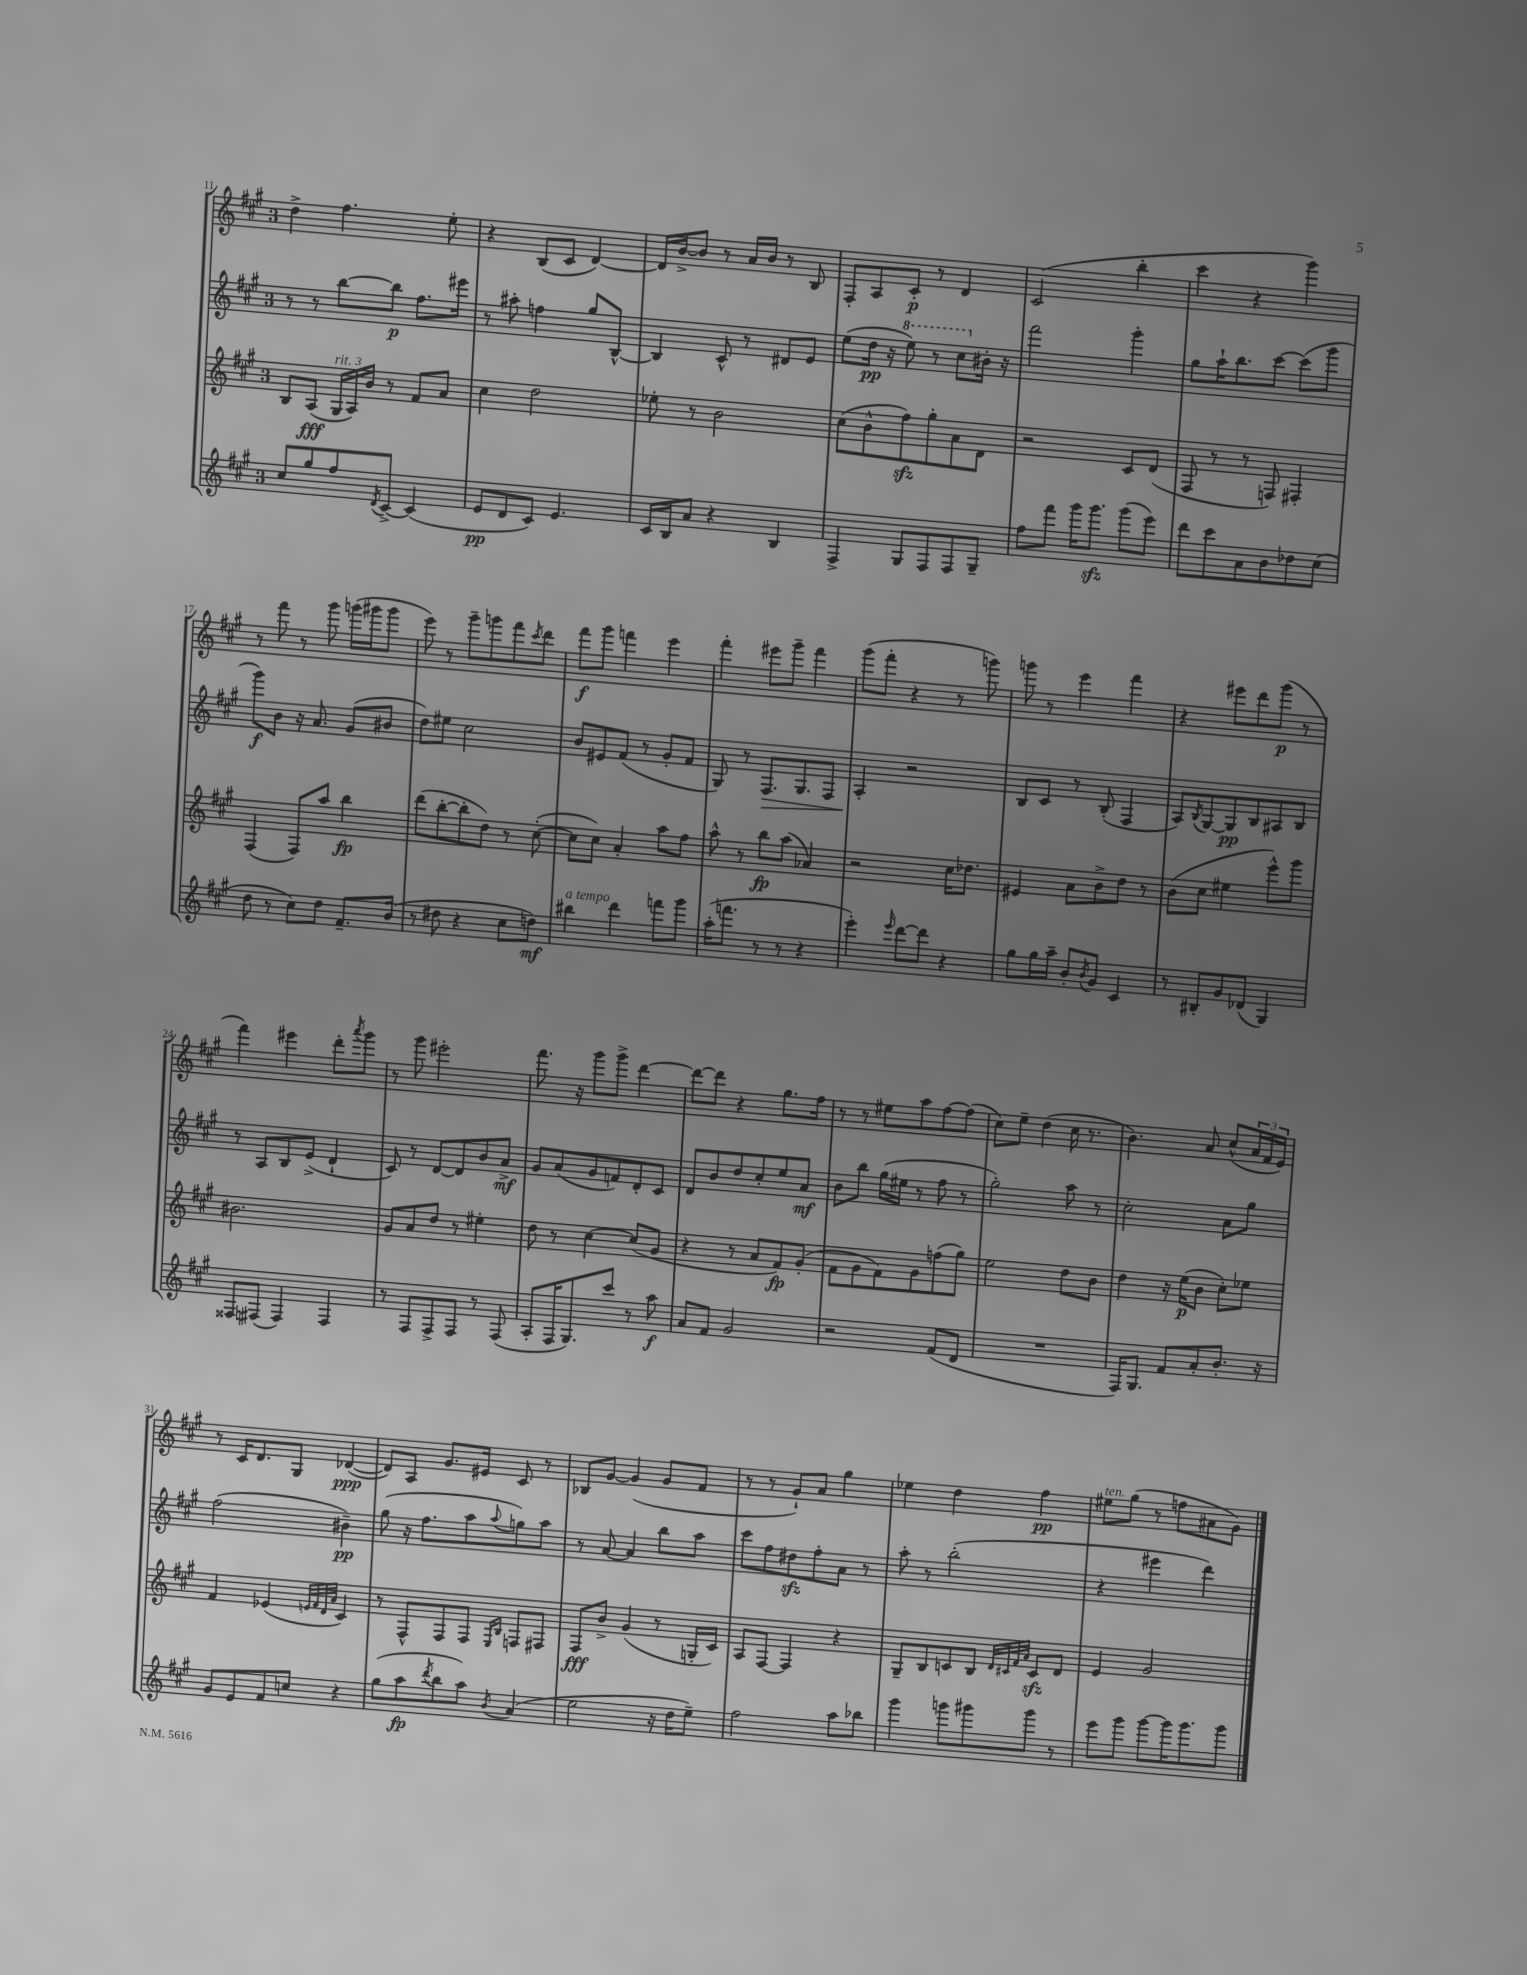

**kern	**kern	**kern	**kern
*staff4	*staff3	*staff2	*staff1
*clefG2	*clefG2	*clefG2	*clefG2
*k[f#c#g#]	*k[f#c#g#]	*k[f#c#g#]	*k[f#c#g#]
*M3/4	*M3/4	*M3/4	*M3/4
8cc#	8B	8r	4dd^
8gg#	(8A	8r	.
8ff#	24G#	[8bb	4.ff#
.	24A)	.	.
.	24b	.	.
8qd	.	.	.
[8c#^	8r	8bb]	.
(4c#]	8f#	8.ff#	.
.	8a	.	8ee'
.	.	16eee#	.
=	=	=	=
8e	4cc#	8r	4r
8d	.	8aa#'	.
8c#)	2dd	4ff	(8B
4.e	.	.	8c#
.	.	8gg#	[4d)
.	.	[8B^^	.
=	=	=	=
16c#	8ee-'	4B]	16d]
16B	.	.	[16b^
8a	8r	.	8b]
4r	2b	8c#^^	8r
.	.	8r	16a
.	.	.	16b
4B	.	8d#	8r
.	.	8e	8B
=	=	=	=
4F#^	(8cc#	(8ee	8F#'
.	8b^^	16dd	8A
.	.	16r	.
8G#	8ff#)	8eee)	8c#'
8F#	8gg#'	8r	8r
8F#	8a	8ccc#	4d
8G#~	8d	16b#'	.
.	.	16r	.
=	=	=	=
8ff#	2r	2fff#	(2c#
8fff#	.	.	.
16ggg#	.	.	.
8.ggg#	.	.	.
(8ggg#	8c#	4ggg#'	4bb'
8eee)	(8d	.	.
=	=	=	=
8ddd	8F#	8gg#	4ccc#
8ccc#	8r	16aa`	.
.	.	8.bb	.
8a	8r	.	4r
8b	8F)	[8ccc#	.
8dd-	4F#'	(8ccc#]	4ggg#)
(8cc#	.	8ggg#	.
=	=	=	=
8dd	(4F#	8ggg#)	8r
8r	.	8b	8fff#
8cc#)	8F#)	16r	8r
.	.	8.a	.
8dd	8aa	.	8ggg#
8.f#~	4bb	(8g#	(16ggg
.	.	.	16ggg#
.	.	8b#	8ggg#
(16b	.	.	.
=	=	=	=
8r	(8ddd	8dd)	8eee)
8dd#	[8bb'	8ee#	8r
4r	8bb']	2cc#	8ggg#~
.	8dd)	.	8ggg
8cc#	8r	.	8fff#
.	.	.	8qccc#
8dd)	([8cc#'	.	8ddd
=	=	=	=
4bb#	8cc#]	8b	8fff#
.	8cc#)	8e#	8ggg#
4ddd	4a'	(8f#	4fff
.	.	8r	.
8fff	8aa	8g#'	4eee
8ggg#	8ff#	8f#	.
=	=	=	=
(16aa'	8aa^^	8G#)	4fff#'
8.fff	.	.	.
.	8r	8r	.
8r	8bb	8.F#	8eee#
8r	(8aa	.	8ggg#~
.	.	8.G#	.
4r	4a-)	.	4fff#
.	.	8F#	.
=	=	=	=
4eee')	2r	4A'	(8ggg#
.	.	.	8fff#'
16qqeee	.	.	.
[8ddd	.	2r	4r
8ddd]	.	.	.
4r	16cc#	.	8r
.	8.dd-	.	.
.	.	.	8ggg)
=	=	=	=
8gg#	4e#	8B	8ggg
16gg#	.	8c#	8r
16aa~	.	.	.
8b'	8a	8r	4eee
8qb	.	.	.
8g#	8b^	(8B'	.
4c#	8dd	4F#	4fff#
.	8r	.	.
=	=	=	=
8r	(8b	8A)	4r
.	.	8qB	.
8B#'	8cc#	[8G#	.
8g#	4ee#	8G#]	8eee#
(8d-	.	8B	8ddd
4G#)	8eee^^)	8A#	(8ggg#
.	8ggg#	8B	8r
=	=	=	=
8F##	2.b#	8r	4fff#)
(8F#	.	8A	.
4F#)	.	8B	4eee#
.	.	(8e^	.
4F#	.	4d`	8ddd'
.	.	.	8qaaa
.	.	.	8ggg#
=	=	=	=
8r	8g#	8c#)	8r
8F#	8a	8r	8ggg#
8F#^	8dd	[8d	2eee#'
8F#	8r	8d]	.
8r	4ee#'	8b	.
(8F#	.	8a^	.
=	=	=	=
8A'	8dd	8g#	8.fff#
16F#	8r	(8a	.
8.G#)	.	.	16r
.	[4cc#	8g#	8ggg#
8ccc#	.	8f)	8ggg#^
8r	(8cc#]	8d'	[4ddd
8aa	8g#	8c#	.
=	=	=	=
8a	4r	8d	8ddd_
8f#	.	8b	8ddd]
2g#	8r	8dd	4r
.	8a	8cc#'	.
.	8f#)	8ee	8.gg#
.	(8g#'	8a	.
.	.	.	16ff#
=	=	=	=
2r	8f#	8b	8r
.	8g#	8bb	8r
.	8f#)	(16gg#	8ee#
.	.	16ee#	.
.	8g#	8r	8aa
(8f#	(8ff	8ff#	[8ff#
8d	8gg#)	8r	(8ff#]
=	=	=	=
2.r	2ee	2gg#')	8cc#)
.	.	.	8ee~
.	.	.	(4dd
.	8dd	8aa	16cc#
.	.	.	8.r
.	8b	8r	.
=	=	=	=
16F#)	4dd	2cc#'	4.b)
8.G#	.	.	.
8f#	16r	.	.
.	(16ee	.	.
8a'	8b	.	8a
8.b'	8cc#')	8a	(8cc#^^
.	8ee-	8gg#	24a
.	.	.	24f#
16r	.	.	.
.	.	.	24e)
=	=	=	=
8g#	4f#	(2ff#	8r
8e	.	.	16c#
.	.	.	8.d
8f#	(4e-	.	.
8cc	.	.	8G#
.	32qqe	.	.
.	32qqf#	.	.
.	32qqd	.	.
.	32qqa	.	.
4r	4c#)	4b#~)	([4d-
=	=	=	=
(8gg#	8r	(8gg#	8d-])
8aa	8F#^^	16r	8A
.	.	8.ff#	.
8qddd	.	.	.
8bb	8F#	.	8.g#
8aa)	8F#	8aa	.
.	.	.	16e#
.	16qqE	.	.
8qb	16qqB	8qqaa	.
(4a	8F	8gg)	8c#
.	8F#	8aa	8r
=	=	=	=
2ee	8F#	8r	8B-
.	8b^	[8a	[8g#
.	(4g#	4a]	(4g#]
16r	8r	8bb	8g#
16dd	.	.	.
8ee~)	16G'	8aa	8f#
.	16c#)	.	.
=	=	=	=
2ff#	8A	8ccc#	8r
.	[8F#	8ff#	8r
.	4F#]	8dd#	8g#`)
.	.	8ff#'	8a
8aa	4r	8a	4gg#
8bb-	.	8r	.
=	=	=	=
4ggg#	8G#~	8aa'	4ee-
.	8B	8r	.
8ggg	8c	(2bb'	4dd
8ggg#	8B	.	.
.	32qqd	.	.
.	32qqc#	.	.
.	32qqf#	.	.
.	32qqa	.	.
8ggg#	8c#	.	4ff#
8r	8d	.	.
=	=	=	=
8eee	4e	4r	8ee#
8ggg#	.	.	(8gg#
[8ggg#	2g#	4eee#	8r
16ggg#]	.	.	8ff
8.ggg#	.	.	.
.	.	4ddd)	8a#
8ggg#	.	.	8g#)
==	==	==	==
*-	*-	*-	*-
